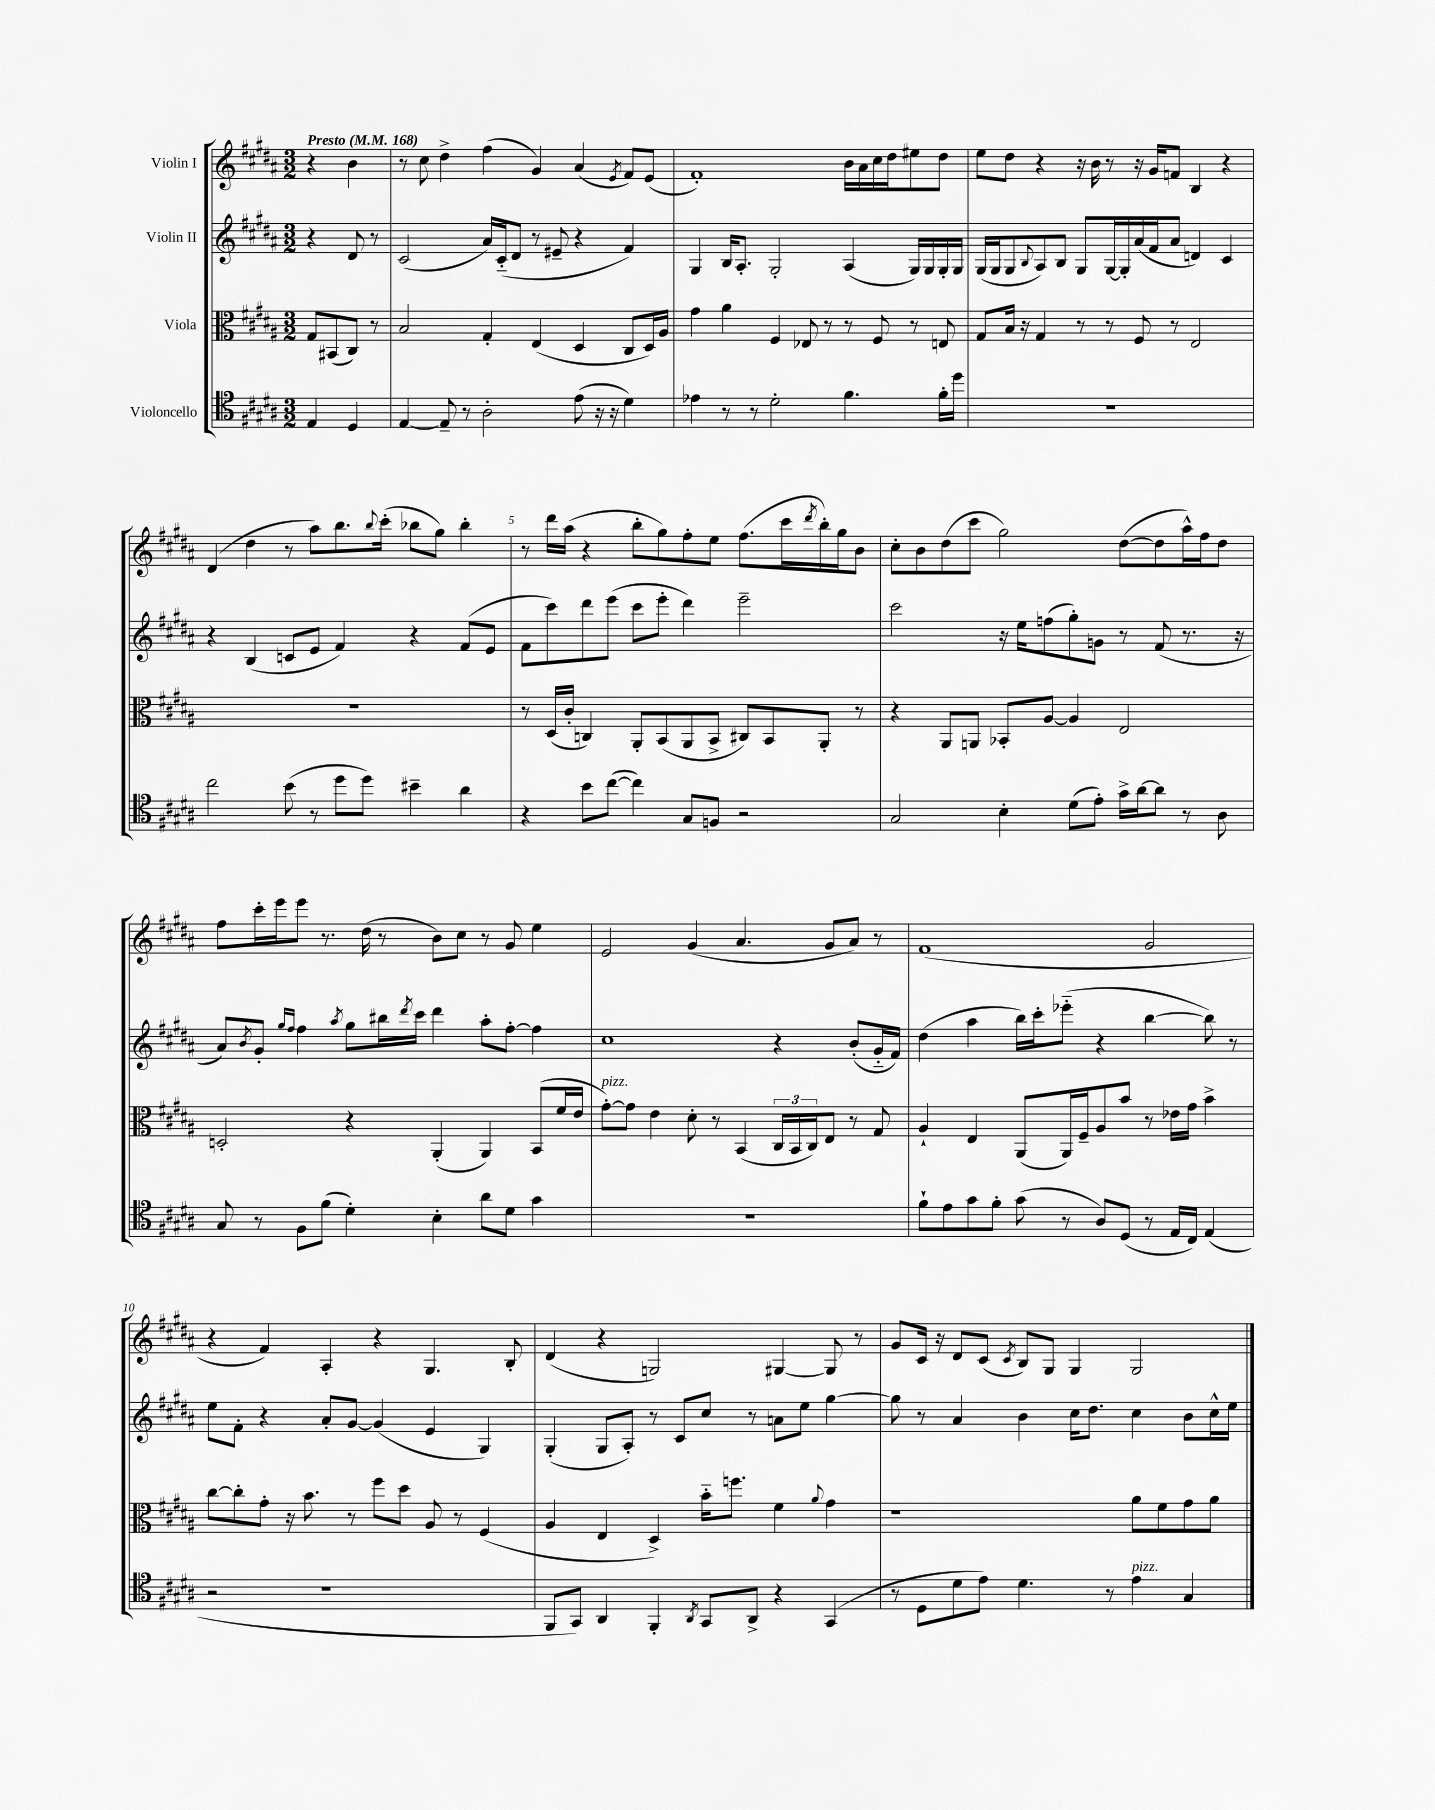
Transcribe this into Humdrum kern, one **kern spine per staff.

**kern	**kern	**kern	**kern
*staff4	*staff3	*staff2	*staff1
*clefC4	*clefC3	*clefG2	*clefG2
*k[f#c#g#d#a#]	*k[f#c#g#d#a#]	*k[f#c#g#d#a#]	*k[f#c#g#d#a#]
*M3/2	*M3/2	*M3/2	*M3/2
*MM168	*MM168	*MM168	*MM168
4E	8G#	4r	4r
.	(8BB#	.	.
4D#	8C#)	8d#	4b
.	8r	8r	.
=	=	=	=
[4E	2B	(2c#	8r
.	.	.	8cc#
8E~]	.	.	4dd#^
8r	.	.	.
2A#'	4G#'	16a#)	(4ff#
.	.	(16c#'~	.
.	.	8d#	.
.	(4E	8r	4g#)
.	.	8e#~	.
(8e	4D#	4r	(4a#
16r	.	.	.
16r	.	.	.
.	.	.	8qe
4d#)	8C#	4f#)	8f#)
.	16D#)	.	(8e
.	16A#	.	.
=	=	=	=
4e-	4g#	4G#	1f#')
8r	4a#	16B	.
.	.	8.A#'	.
8r	.	.	.
2d#'	4F#	2G#'	.
.	8E-	.	.
.	8r	.	.
4.f#	8r	(4A#	16b
.	.	.	16a#
.	8F#	.	16cc#
.	.	.	16dd#
.	8r	16G#)	8ee#
.	.	16G#	.
16f#'	8E	16G#'	8dd#
16dd#	.	16G#	.
=	=	=	=
1.r	8G#	(16G#	8ee
.	.	16G#	.
.	16B	8G#	8dd#
.	16r	.	.
.	.	8qqB	.
.	4G#	8A#)	4r
.	.	8B	.
.	8r	8G#	16r
.	.	.	16b
.	8r	[16G#	8r
.	.	16G#']	.
.	8F#	(16a#	16r
.	.	16f#	16g#
.	8r	8a#	8f
.	2E	4d)	4B
.	.	4c#	4r
=	=	=	=
2cc#	1.r	4r	(4d#
.	.	(4B	4dd#
(8b	.	8c	8r
8r	.	8e	8aa#)
8dd#	.	4f#)	8.bb
8dd#)	.	.	.
.	.	.	8qqbb
.	.	.	(16ccc#'
4b#~	.	4r	8bb-
.	.	.	8gg#)
4a#	.	(8f#	4bb-'
.	.	8e	.
=	=	=	=
4r	8r	8f#	8r
.	(16D#	8ccc#)	16ddd#
.	16c#'	.	(16aa#
8b	4C)	8ddd#	4r
([8cc#	.	(8eee	.
4cc#])	8AA#'	8ccc#	8bb'
.	(8BB	8eee'	8gg#)
8G#	8AA#	4ddd#)	8ff#'
8F	8BB^	.	8ee
2r	8C#)	2eee~	(8.ff#
.	8BB	.	.
.	.	.	16ccc#
.	.	.	8qddd#
.	8AA#'	.	16bb')
.	.	.	16gg#
.	8r	.	8b
=	=	=	=
2G#	4r	2ccc#	8cc#'
.	.	.	8b
.	8AA#	.	(8dd#
.	8AA	.	8ccc#
4B'	8BB-'	16r	2gg#)
.	.	16ee	.
.	[8A#	(8ff	.
(8d#	4A#]	8gg#')	.
8e')	.	8g	.
16g#^	2E	8r	([8dd#
[16a#	.	.	.
8a#]	.	(8f#	8dd#]
8r	.	8.r	16aa#^^)
.	.	.	16ff#
8A#	.	.	8dd#
.	.	16r	.
=	=	=	=
8G#	2D'	8a#)	8ff#
.	.	8qb	.
8r	.	8g#'	16ccc#'
.	.	.	16eee
.	.	16qqgg#	.
.	.	16qqff#	.
8F#	.	4ff#	8eee
(8f#	.	.	8.r
.	.	8qaa#	.
4d#')	4r	8gg#	.
.	.	.	(16dd#
.	.	16bb#	8r
.	.	8qddd#	.
.	.	16ccc#	.
4B'	(4AA#'	4ddd#	8b)
.	.	.	8cc#
8a#	4AA#)	8aa#'	8r
8d#	.	[8ff#'	8g#
4g#	(8BB	4ff#]	4ee
.	16f#	.	.
.	16e	.	.
=	=	=	=
1.r	[8g#')	1cc#	2e
.	8g#]	.	.
.	4e	.	.
.	8d#'	.	(4g#
.	8r	.	.
.	(4BB	.	4.a#
.	24C#	4r	.
.	24BB	.	.
.	24C#)	.	.
.	8E	.	8g#
.	8r	(8b'	8a#)
.	8G#	16g#'~	8r
.	.	16f#)	.
=	=	=	=
8f#`	4A#`	(4dd#	(1f#
8e	.	.	.
8g#	4E	4aa#	.
8f#'	.	.	.
(8g#	(8AA#	16bb)	.
.	.	16ccc#'	.
8r	16AA#)	(8eee-'~	.
.	16F#~	.	.
8A#)	8A#	4r	.
(8D#	8b	.	.
8r	8r	[4bb	2g#
16E	16e-	.	.
16C#)	16g#	.	.
(4E	4b^	8bb])	.
.	.	8r	.
=	=	=	=
2r	[8cc#	8ee	4r
.	8cc#']	8f#'	.
.	8g#'	4r	4f#)
.	16r	.	.
.	8.b	.	.
1r	.	8a#'	4A#'
.	8r	[8g#	.
.	8ff#	(4g#]	4r
.	8dd#	.	.
.	8A#	4e	4.G#
.	8r	.	.
.	(4F#	4G#)	.
.	.	.	8B'
=	=	=	=
8FF#	4A#	(4G#'	(4d#
8GG#)	.	.	.
4AA#	4E	8G#	4r
.	.	8A#')	.
4FF#'	4D#^)	8r	2G)
.	.	8c#	.
8qAA#	.	.	.
8GG#	16b'~	8cc#	.
.	8.ff	.	.
8AA#^	.	8r	.
4r	4f#	8a	[4G#
.	.	8ee	.
.	8qqa#	.	.
(4GG#	4g#	[4gg#	8G#]
.	.	.	8r
=	=	=	=
8r	1r	8gg#]	8g#
8D#	.	8r	16c#
.	.	.	16r
8d#	.	4a#	8d#
8e)	.	.	(8c#
.	.	.	8qc#
4.d#	.	4b	8B)
.	.	.	8G#
.	.	16cc#	4G#
.	.	8.dd#	.
8r	.	.	.
4e	8a#	4cc#	2G#
.	8f#	.	.
4G#	8g#	8b	.
.	8a#	16cc#^^	.
.	.	16ee	.
==	==	==	==
*-	*-	*-	*-
